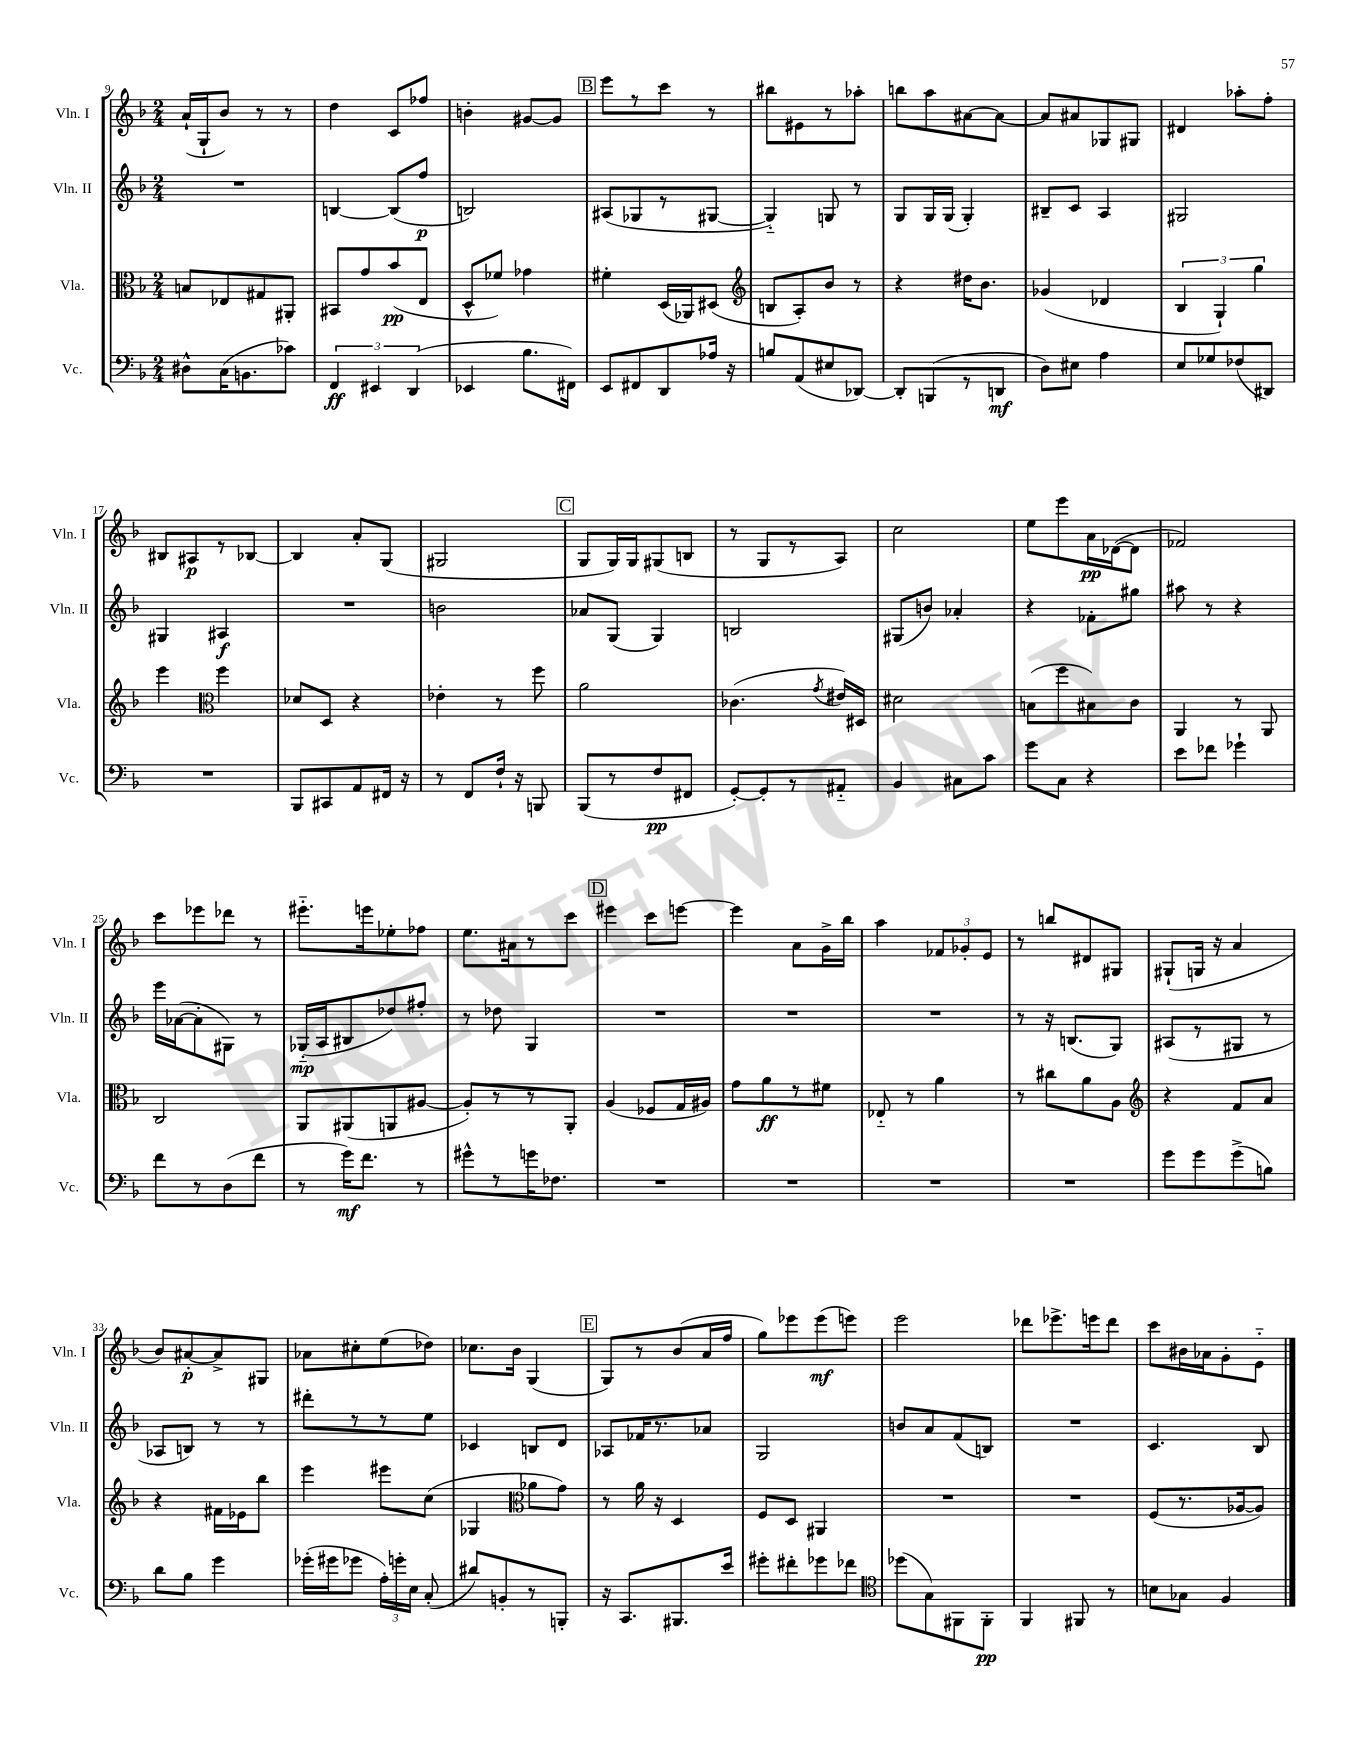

**kern	**kern	**kern	**kern
*staff4	*staff3	*staff2	*staff1
*clefF4	*clefC3	*clefG2	*clefG2
*k[b-]	*k[b-]	*k[b-]	*k[b-]
*M2/4	*M2/4	*M2/4	*M2/4
8D#^^	8B	2r	(16a`
.	.	.	16G`
(16C	8E-	.	8b-)
8.BB	.	.	.
.	8G#	.	8r
8c-)	8AA#'	.	8r
=	=	=	=
6FF	8BB#	[4B	4dd
.	8g	.	.
6EE#	.	.	.
.	(8b-	(8B]	8c
(6DD	.	.	.
.	8E	8ff	8ff-
=	=	=	=
4EE-	8D^^	2B)	4b'
.	8f-)	.	.
8.B-	4g-	.	[8g#
.	.	.	8g#]
16FF#)	.	.	.
=	=	=	=
8EE	4f#'	(8A#	8eee
8FF#	.	8G-	8r
8DD	(16D	8r	8ccc
.	16AA-)	.	.
16A-	(8D#	[8G#	8r
16r	.	.	.
=	=	=	=
*	*clefG2	*	*
8B	8B	4G#'~])	8bb#
(8AA	8A')	.	8e#
8E#	8b-	8G	8r
[8DD-)	8r	8r	8aa-'
=	=	=	=
8DD-']	4r	8G	8bb
(8BBB	.	16G	8aa
.	.	(16G	.
8r	16dd#	4G')	[8a#
.	8.b-	.	.
8DD	.	.	8a#_
=	=	=	=
8D)	(4g-	8B#~	8a#]
8E#	.	8c	8a#
4A	4d-	4A	8G-
.	.	.	8G#
=	=	=	=
8E	6B-	2G#	4d#
8G-	.	.	.
.	6G`)	.	.
(8F-	.	.	8aa-'
.	6gg	.	.
8DD#)	.	.	8ff'
=	=	=	=
2r	4eee	4G#	8B#
.	.	.	8A#
*	*clefC3	*	*
.	4ff	4A#	8r
.	.	.	[8B-
=	=	=	=
8BBB-	8d-	2r	4B-]
8CC#	8D	.	.
8AA	4r	.	8a'
16FF#	.	.	(8G
16r	.	.	.
=	=	=	=
8r	4e-'	2b	2G#
8FF	.	.	.
16F`	8r	.	.
16r	.	.	.
8BBB	8ff	.	.
=	=	=	=
(8BBB-	2a	8a-	8G
8r	.	(8G	16G)
.	.	.	16G
8F	.	4G)	(8G#
8FF#	.	.	8B
=	=	=	=
[8GG')	(4.c-	2B	8r
8GG']	.	.	8G
8r	.	.	8r
.	8qg	.	.
8AA#'~	16e#)	.	8A)
.	16D#	.	.
=	=	=	=
4BB-	2d#	(8G#	2cc
.	.	8b)	.
8C#	.	4a-'	.
8c	.	.	.
=	=	=	=
8g	(8B	4r	8ee
8C	8ff	.	8eee
4r	8B#)	8f-'	16a
.	.	.	([16d-
.	8c	8gg#	8d-]
=	=	=	=
8e	4AA	8aa#	2f-)
8f-	.	8r	.
4g-`	8r	4r	.
.	8AA	.	.
=	=	=	=
8f	2C	16eee	8ccc
.	.	([16a-	.
8r	.	8a-']	8eee-
(8D	.	8G#)	8ddd-
8f	.	8r	8r
=	=	=	=
8r	8AA	(16G-'~	8.eee#'~
.	.	16A	.
16g)	(8AA#	8B#	.
8.f	.	.	16eee
.	8AA	8dd-)	8ee-'
8r	[8A#	8ff#'	8ff-
=	=	=	=
8g#^^	8A#'])	8r	8.ee
8r	8r	8dd-	.
.	.	.	16a#
16g	8r	4G	8r
8.F-	.	.	.
.	8AA'	.	8ccc
=	=	=	=
2r	(4A	2r	4eee#
.	8F-	.	8ccc
.	16G	.	[8eee
.	16A#)	.	.
=	=	=	=
2r	8g	2r	4eee]
.	8a	.	.
.	8r	.	8a
.	8f#	.	16g^
.	.	.	16bb-
=	=	=	=
2r	8E-'~	2r	4aa
.	8r	.	.
.	4a	.	12f-
.	.	.	12g-'
.	.	.	12e
=	=	=	=
2r	8r	8r	8r
.	8cc#	16r	8bb
.	.	(8.B	.
.	8a	.	8d#
.	8A	8G)	8G#
=	=	=	=
*	*clefG2	*	*
8g	4r	(8A#	(8G#`
8g	.	8r	16G
.	.	.	16r
(8g^	8f	8G#	4a
8B)	8a	8r	.
=	=	=	=
8d	4r	8A-	8b-)
8B-	.	8B)	[8a#'
4g	16f#	8r	8a#^]
.	16e-	.	.
.	8bb-	8r	8G#
=	=	=	=
(16g-'	4eee	8ddd#'	8a-
16g#	.	.	.
8g-	.	8r	8cc#'
24A')	8eee#	8r	(8ee
24g'	.	.	.
24E	.	.	.
(8C'	(8cc	8ee	8dd-)
=	=	=	=
8d#)	4G-	4c-	8.cc-
8BB'	.	.	.
.	.	.	16b-
*	*clefC3	*	*
8r	8a-	8B	(4G
8BBB'	8g)	8d	.
=	=	=	=
16r	8r	8A-	8G)
8.CC	.	.	.
.	16a	16f-	8r
.	16r	8.r	.
8.BBB#	4D	.	(8b-
.	.	8a-	16a
16e	.	.	16ff
=	=	=	=
8g#'	8F	2G	8gg)
8f#'	8D	.	8eee-
8g-	4AA#	.	(8eee-
8f-	.	.	8eee)
=	=	=	=
*clefC4	*	*	*
(8dd-	2r	8b	2eee
8G)	.	8a	.
8FF#	.	(8f	.
8FF#'	.	8B)	.
=	=	=	=
4FF	2r	2r	8ddd-
.	.	.	8.eee-^
8FF#	.	.	.
.	.	.	16eee
8r	.	.	8ddd-
=	=	=	=
8B	(8F	4.c	8ccc
8G-	8.r	.	16b#
.	.	.	16a-
4F	.	.	8g'
.	[16A-	.	.
.	8A-])	8B-	8e'~
==	==	==	==
*-	*-	*-	*-
